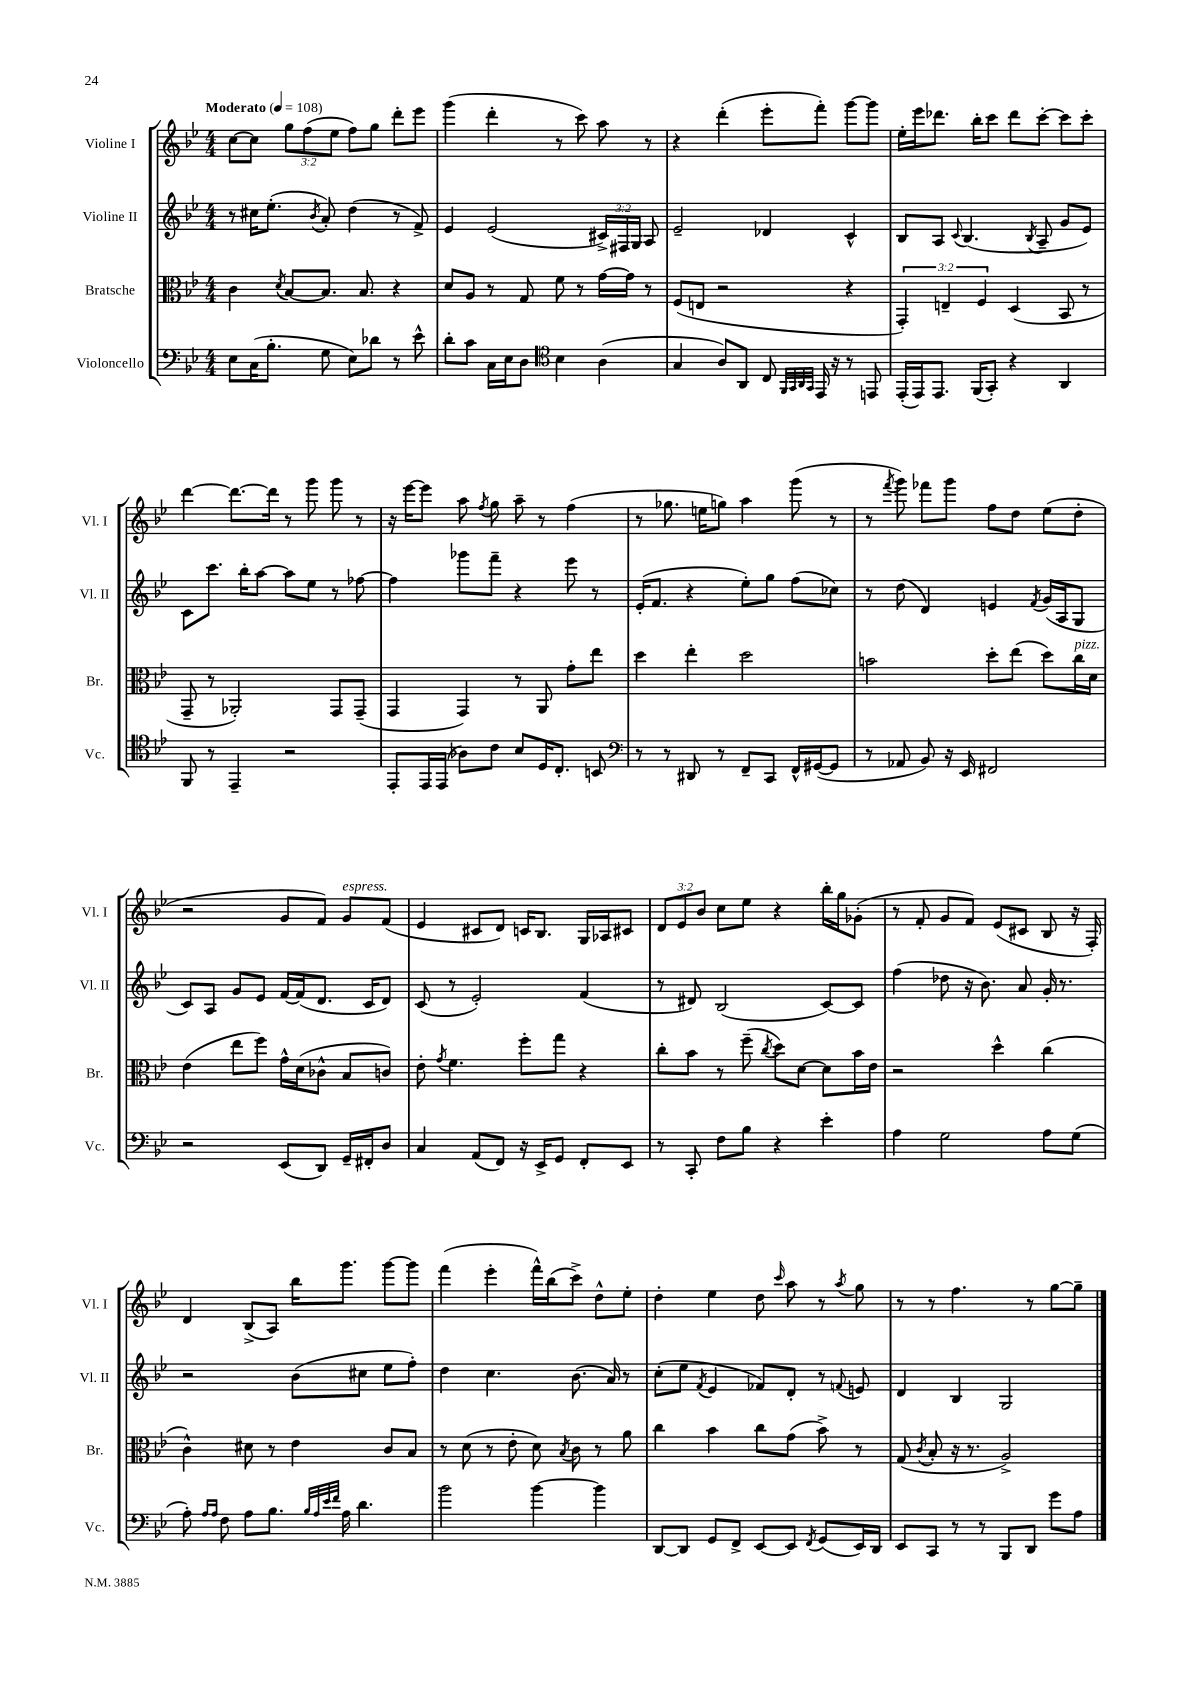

**kern	**kern	**kern	**kern
*staff4	*staff3	*staff2	*staff1
*clefF4	*clefC3	*clefG2	*clefG2
*k[b-e-]	*k[b-e-]	*k[b-e-]	*k[b-e-]
*M4/4	*M4/4	*M4/4	*M4/4
*MM108	*MM108	*MM108	*MM108
8E-	4c	8r	[8cc
(16C	.	16cc#	8cc]
8.B-'	.	(8.ee-'	.
.	8qd	.	.
.	[8B-	.	12gg
.	.	.	(12ff
.	.	8qb-	.
8G	8.B-]	8a')	.
.	.	.	12ee-
8E-)	.	(4dd	8ff)
.	8.B-	.	.
8d-	.	.	8gg
8r	4r	8r	8ddd'
8e-^^	.	8f^)	8eee-
=	=	=	=
8d'	8d	4e-	(4ggg
8c	8A	.	.
16C	8r	(2e-	4ddd'
16E-	.	.	.
8D	8G	.	.
*clefC4	*	*	*
4B-	8f	.	8r
.	8r	.	8ccc)
(4A	[16g	24c#^)	8aa
.	.	24F#	.
.	16g]	.	.
.	.	24G	.
.	8r	8A	8r
=	=	=	=
4G	(8F	2e-~	4r
.	8E	.	.
8A)	2r	.	(4ddd'
8AA	.	.	.
8C	.	4d-	8eee-'
32qqFF	.	.	.
32qqGG	.	.	.
32qqAA	.	.	.
32qqGG	.	.	.
16EE-	.	.	8fff')
16r	.	.	.
8r	4r	4c^^	[8ggg
8EE	.	.	8ggg]
=	=	=	=
(16EE-'	6GG')	8B-	16ee-'
16EE-)	.	.	16eee-
8.EE-	.	8A	8.ddd-
.	6E~	.	.
.	.	8qqc	.
.	.	(4.B-	.
(16FF	.	.	16bb-'
.	6F	.	.
8GG')	.	.	8ccc
4r	(4D	.	8ddd-
.	.	8qB-	.
.	.	8A~	[8ccc'
4AA	8BB-	8g	8ccc]
.	8r	8e-)	8ccc'
=	=	=	=
8FF	8GG~	8c	[4ddd
8r	8r	8.ccc	.
4EE-~	2AA-')	.	8.ddd_
.	.	16bb-'	.
.	.	[8aa	.
.	.	.	16ddd]
2r	.	8aa]	8r
.	.	8ee-	8ggg
.	8GG	8r	8ggg
.	(8GG~	[8ff-	8r
=	=	=	=
8EE-'	4GG	4ff-]	16r
.	.	.	[16eee-
16EE-	.	.	8eee-]
(16EE-	.	.	.
8A-)	4GG)	8ggg-	8aa
.	.	.	8qff
8c	.	8fff~	8gg
8B-	8r	4r	8aa~
16D	8AA	.	8r
8.C'	.	.	.
.	8g'	8eee-	(4ff
8BB	8ee-	8r	.
=	=	=	=
*clefF4	*	*	*
8r	4dd	(16e-'	8r
.	.	8.f	.
8r	.	.	8.gg-
8DD#	4ee-'	4r	.
.	.	.	16ee
8r	.	.	8gg)
8FF~	2dd	8ee-')	4aa
8CC	.	8gg	.
16FF^^	.	(8ff	(8ggg
([16GG#	.	.	.
8GG#]	.	8cc-)	8r
=	=	=	=
8r	2b	8r	8r
.	.	.	8qfff
8AA-	.	(8dd	8ggg)
8BB-)	.	4d)	8fff-
16r	.	.	8ggg
16EE-	.	.	.
2FF#	8dd'	4e	8ff
.	(8ee-	.	8dd
.	.	8qf	.
.	8dd)	(16g	(8ee-
.	.	16A	.
.	16cc	8G	8dd'
.	16d	.	.
=	=	=	=
2r	(4e-	8c)	2r
.	.	8A	.
.	8ee-	8g	.
.	8ff)	8e-	.
(8EE-	16g^^	[16f	8g
.	(16d	(16f]	.
8DD)	8c-^^	8.d	8f)
16GG~	8B-	.	8g
16FF#'	.	16c	.
8D	8c)	8d)	(8f
=	=	=	=
4C	8e-'	(8c	4e-
.	8qg	.	.
.	4.f	8r	.
(8AA	.	2e-')	8c#
8FF)	.	.	8d)
16r	8ff'	.	16c
16EE-^	.	.	8.B-
8GG	8gg	.	.
8FF'	4r	(4f	16G
.	.	.	16A-
8EE-	.	.	8c#
=	=	=	=
8r	8cc'	8r	12d
.	.	.	12e-
8CC'	8b-	8d#)	.
.	.	.	12b-
8F	8r	(2B-	8cc
8B-	(8ff~	.	8ee-
.	8qcc	.	.
4r	8dd)	.	4r
.	[8d	.	.
4e-'	8d]	[8c)	16bb-'
.	.	.	16gg
.	16b-	8c]	(8g-'
.	16e-	.	.
=	=	=	=
4A	2r	(4ff	8r
.	.	.	8f'
2G	.	8dd-	8g
.	.	16r	8f)
.	.	8.b-)	.
.	4dd^^	.	(8e-
.	.	8a	8c#
8A	(4cc	16g'	8B-
.	.	8.r	.
(8G	.	.	16r
.	.	.	16F')
=	=	=	=
8A')	4c^^)	2r	4d
16qqA	.	.	.
16qqA	.	.	.
8F	.	.	.
8A	8d#	.	(8B-^
8.B-	8r	.	8A)
.	4e-	(8b-	16bb-
32qqB-	.	.	.
32qqA	.	.	.
32qqe-	.	.	.
32qqf	.	.	.
16A	.	.	8.ggg
4.d	.	8cc#	.
.	8c	8ee-	[8ggg
.	8B-	8ff')	8ggg]
=	=	=	=
2b-	8r	4dd	(4fff
.	(8d	.	.
.	8r	4.cc	4eee-'
.	8e-'	.	.
[4b-	8d)	.	16fff^^)
.	.	.	(16bb-
.	8qB-	.	.
.	8c	(8.b-	8ccc^)
4b-]	8r	.	8dd^^
.	.	16a)	.
.	8a	8r	8ee-'
=	=	=	=
[8DD	4cc	(8cc'	4dd'
8DD]	.	8ee-	.
.	.	8qf	.
8GG	4b-	4e-	4ee-
8FF^	.	.	.
[8EE-	8cc	8f-)	8dd
.	.	.	16qqccc
8EE-]	(8g	8d'	8aa
8qFF	.	.	.
(8GG	8b-^)	8r	8r
.	.	8qqf	8qaa
16EE-)	8r	8e	8gg
16DD	.	.	.
=	=	=	=
8EE-	(8G	4d	8r
.	8qc	.	.
8CC	8B-'	.	8r
8r	16r	4B-	4.ff
.	8.r	.	.
8r	.	.	.
8BBB-	2A^)	2G	.
8DD	.	.	8r
8g	.	.	[8gg
8A	.	.	8gg~]
==	==	==	==
*-	*-	*-	*-
